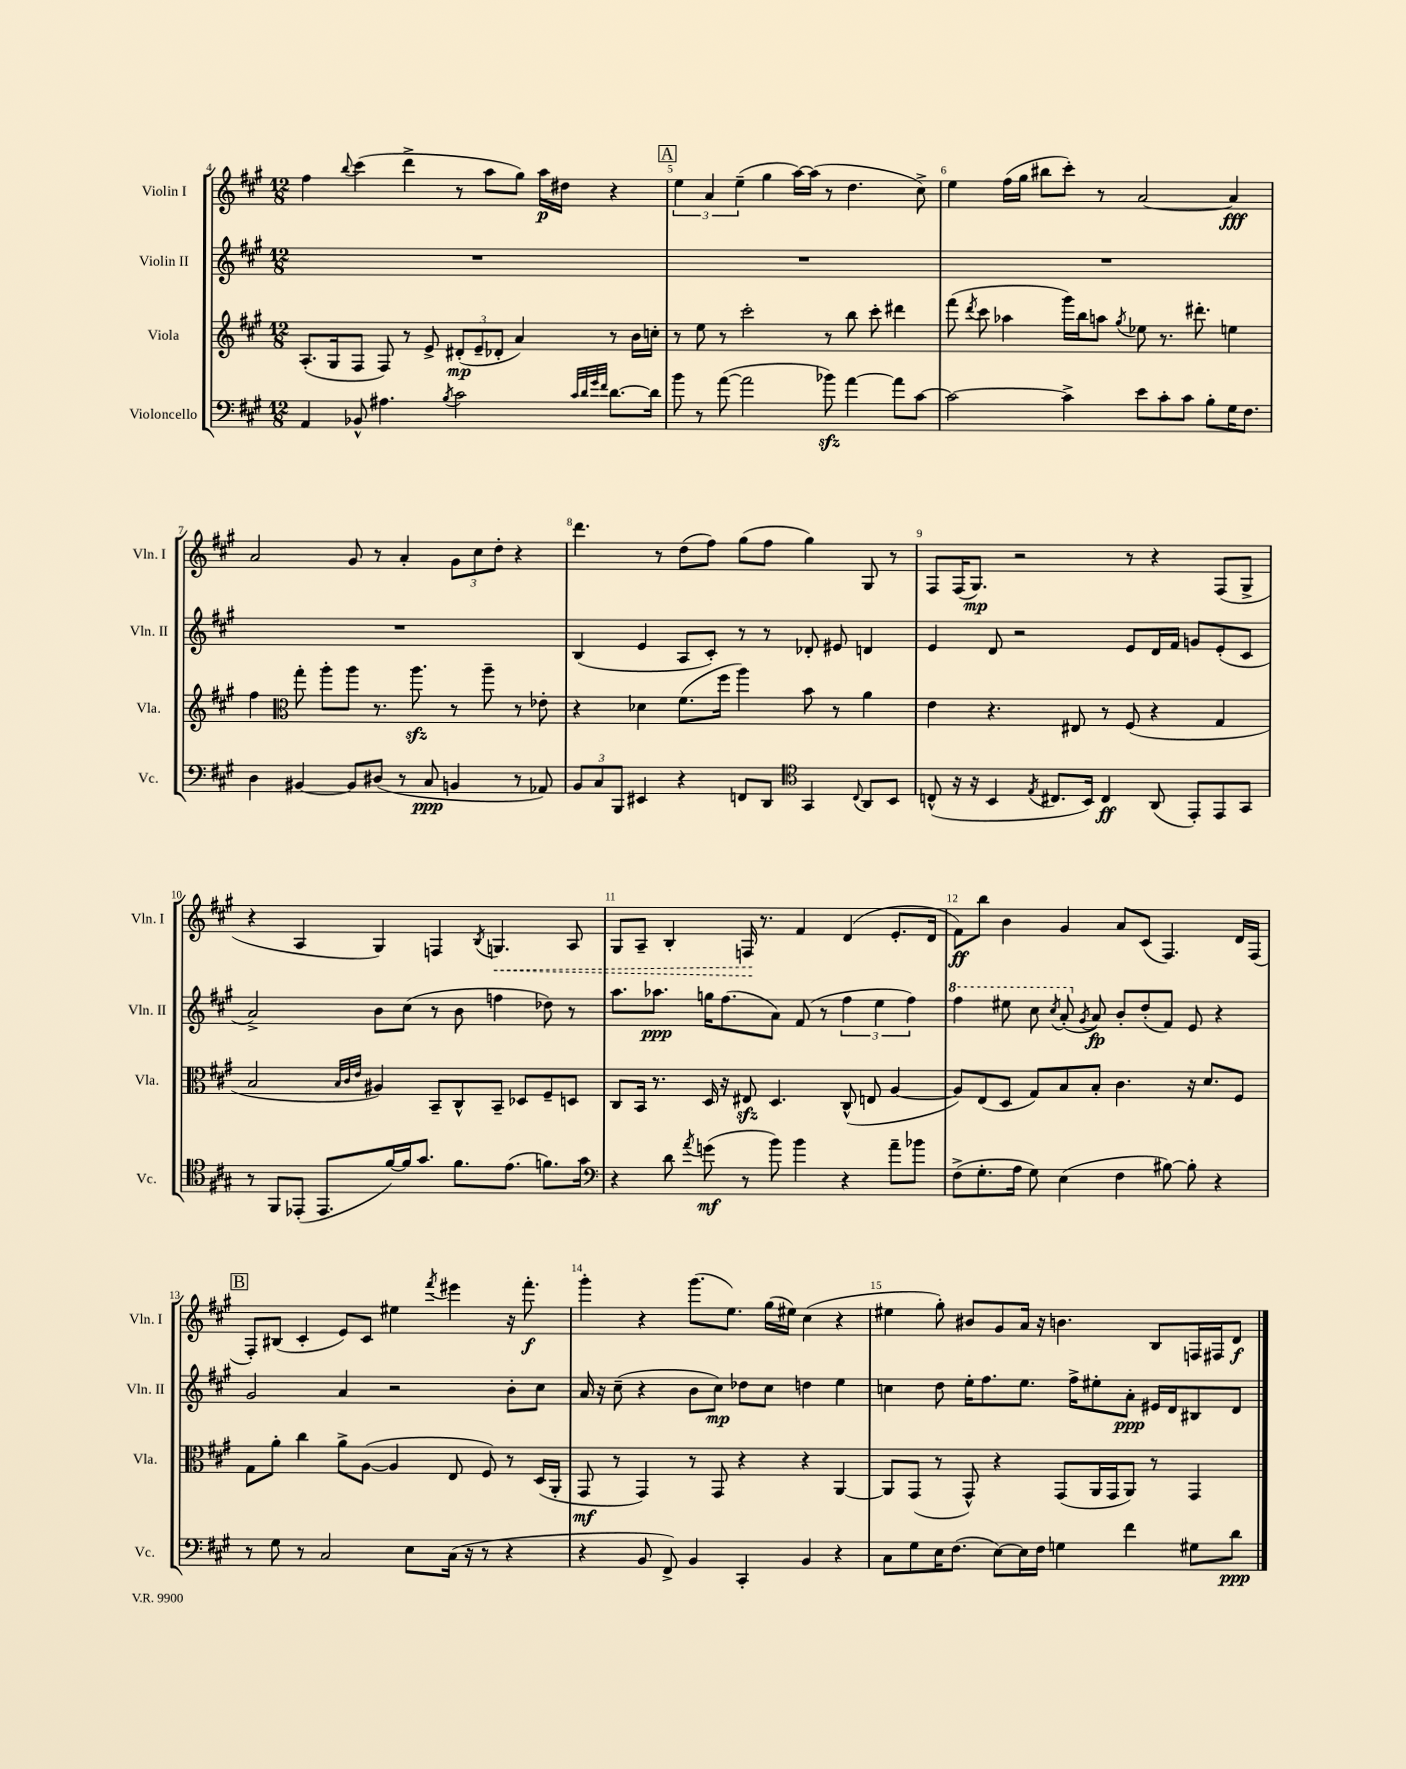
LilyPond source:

<<
\new StaffGroup <<
\new Staff = "s0" \with { instrumentName = "Violin I" shortInstrumentName = "Vln. I" } {
    \clef treble \key a \major \numericTimeSignature \time 12/8
    \autoBeamOff fis''4 \appoggiatura { b''8 } cis'''4( d'''4-> r8 a''8[ gis''8]) a''16[\p dis''16] r4 |
    \mark \markup { \box "A" } \tuplet 3/2 { e''4 a'4 e''4--( } gis''4 a''16[~) a''16]( r8 d''4. cis''8->) |
    e''4 fis''16[( gis''16] bis''8[ cis'''8]-.) r8 a'2~ a'4\fff |
    a'2 gis'8 r8 a'4-. \tuplet 3/2 { gis'8[ cis''8 d''8]-. } r4 |
    d'''4. r8 d''8[( fis''8]) gis''8[( fis''8] gis''4) gis8 r8 |
    fis8[ fis16( gis8.]\mp) r2 r8 r4 fis8[( gis8]-> |
    r4 a4 gis4) f4 \acciaccatura { b8 } \once \override Hairpin.style = #'dashed-line g4.\< a8 |
    gis8[ a8]-- b4-. f16\! r8. fis'4 d'4( e'8.[-. d'16] |
    fis'8[\ff) b''8] b'4 gis'4 a'8[ cis'8]( fis4.) d'16[ fis16]( |
    \mark \markup { \box "B" } fis8[-.) bis8]( cis'4-. e'8[) cis'8] eis''4 \acciaccatura { fis'''8 } eis'''4 r16 fis'''8.-.\f |
    gis'''4-. r4 gis'''8.[( e''8.]) gis''16[( eis''16]) cis''4( r4 |
    eis''4 gis''8-.) bis'8[ gis'8 a'16] r16 b'4. b8[ f16 fis16 d'8]\f \bar "|." |
}
\new Staff = "s1" \with { instrumentName = "Violin II" shortInstrumentName = "Vln. II" } {
    \clef treble \key a \major \numericTimeSignature \time 12/8
    \autoBeamOff R1. |
    \mark \markup { \box "A" } R1. |
    R1. |
    R1. |
    b4( e'4 a8[ cis'8]-.) r8 r8 des'8-. eis'8 d'4 |
    e'4 d'8 r2 e'8[ d'16 fis'16] g'8[ e'8-.( cis'8] |
    a'2->) b'8[ cis''8]( r8 b'8 f''4 des''8) r8 |
    a''8.[ aes''8.]\ppp g''16[ fis''8.( a'8]) fis'8( r8 \tuplet 3/2 { fis''4 e''4 fis''4) } |
    \ottava #1 fis'''4 eis'''8 cis'''8 \acciaccatura { cis'''8 } a''8-.( \ottava #0 \acciaccatura { gis'8 } a'8\fp) b'8[-. d''8-.( fis'8]) e'8 r4 |
    \mark \markup { \box "B" } gis'2 a'4 r2 b'8[-. cis''8] |
    a'16 r16 cis''8--( r4 b'8[ cis''8]\mp) des''8[ cis''8] d''4 e''4 |
    c''4 d''8 e''16[-. fis''8. e''8.] fis''16[-> eis''8-. a'8]-.\ppp eis'16[ d'16 bis8 d'8] \bar "|." |
}
\new Staff = "s2" \with { instrumentName = "Viola" shortInstrumentName = "Vla." } {
    \clef treble \key a \major \numericTimeSignature \time 12/8
    \autoBeamOff a8.[-.( gis16 fis8] fis8) r8 e'8-> \tuplet 3/2 { dis'8[-.\mp( e'8-- des'8]-. } a'4) r8 b'16[ c''16]-. |
    \mark \markup { \box "A" } r8 e''8 r8 cis'''2-. r8 b''8 cis'''8-. dis'''4 |
    fis'''8( \acciaccatura { d'''8 } cis'''8 aes''4 gis'''16[) b''16 a''8] \acciaccatura { gis''8 } ees''8 r8. dis'''8.-. e''4 |
    fis''4 \clef alto gis''8-. a''8[-. a''8] r8. a''8.\sfz r8 a''8-- r8 ees'8-. |
    r4 des'4 fis'8.[( fis''16] a''4) b'8 r8 a'4 |
    e'4 r4. eis8 r8 fis8( r4 gis4 |
    b2 \grace { b32[ cis'32 e'32] } ais4) b,8[-- cis8-^ b,8]-- des8[ fis8-- d8] |
    cis8[ b,16] r8. d16 r16 eis8\sfz d4. cis8-^( e8 a4~ |
    a8[) e8( d8] gis8[) b8 b8]-. cis'4. r16 d'8.[ fis8] |
    \mark \markup { \box "B" } gis8[ a'8]-. cis''4 a'8[-> a8]~( a4 e8 fis8) r8 d16[( a,16]-. |
    gis,8\mf r8 gis,4) r8 gis,8 r4 r4 a,4~ |
    a,8[ gis,8]( r8 gis,8-^) r4 gis,8[( a,16 gis,16 a,8]) r8 gis,4 \bar "|." |
}
\new Staff = "s3" \with { instrumentName = "Violoncello" shortInstrumentName = "Vc." } {
    \clef bass \key a \major \numericTimeSignature \time 12/8
    \autoBeamOff a,4 bes,8-^ ais4. \acciaccatura { b8 } cis'2 \grace { cis'32[ d'32 gis'32 fis'32] } d'8.[~ d'16] |
    \mark \markup { \box "A" } b'8 r8 a'8~( a'2 bes'8\sfz) a'4~ a'8[ cis'8]~ |
    cis'2~ cis'4-> e'8[ cis'8-. cis'8] b8[-. gis16 fis8.] |
    d4 bis,4~ bis,8[ dis8]( r8 cis8\ppp b,4 r8 aes,8) |
    \tuplet 3/2 { b,8[ cis8 b,,8] } eis,4 r4 f,8[ d,8] \clef tenor gis,4 \appoggiatura { cis8 } a,8[ b,8] |
    c8-^( r16 r16 b,4 \acciaccatura { e8 } cis8.[ b,16]) cis4\ff a,8( e,8[-.) e,8 gis,8] |
    r8 fis,8[ ees,8]-.( ees,8.[ fis'16~) fis'16 gis'8.] fis'8.[ e'8.]( f'8.[) gis'16] |
    \clef bass r4 d'8 \acciaccatura { a'8 } g'8\mf( r8 b'8) b'4 r4 a'8[-- bes'8] |
    fis8[->( gis8.-. a16] gis8) e4( fis4 bis8~) bis8-. r4 |
    \mark \markup { \box "B" } r8 gis8 r8 cis2 e8[ cis16]( r16 r8 r4 |
    r4 b,8 fis,8->) b,4 cis,4-. b,4 r4 |
    cis8[ gis8 e16 fis8.]( e8[~) e16 fis16] g4 fis'4 gis8[ d'8]\ppp \bar "|." |
}
>>
>>
\layout { \context { \Score currentBarNumber = #4 \override BarNumber.break-visibility = ##(#f #t #t) barNumberVisibility = #all-bar-numbers-visible } }
